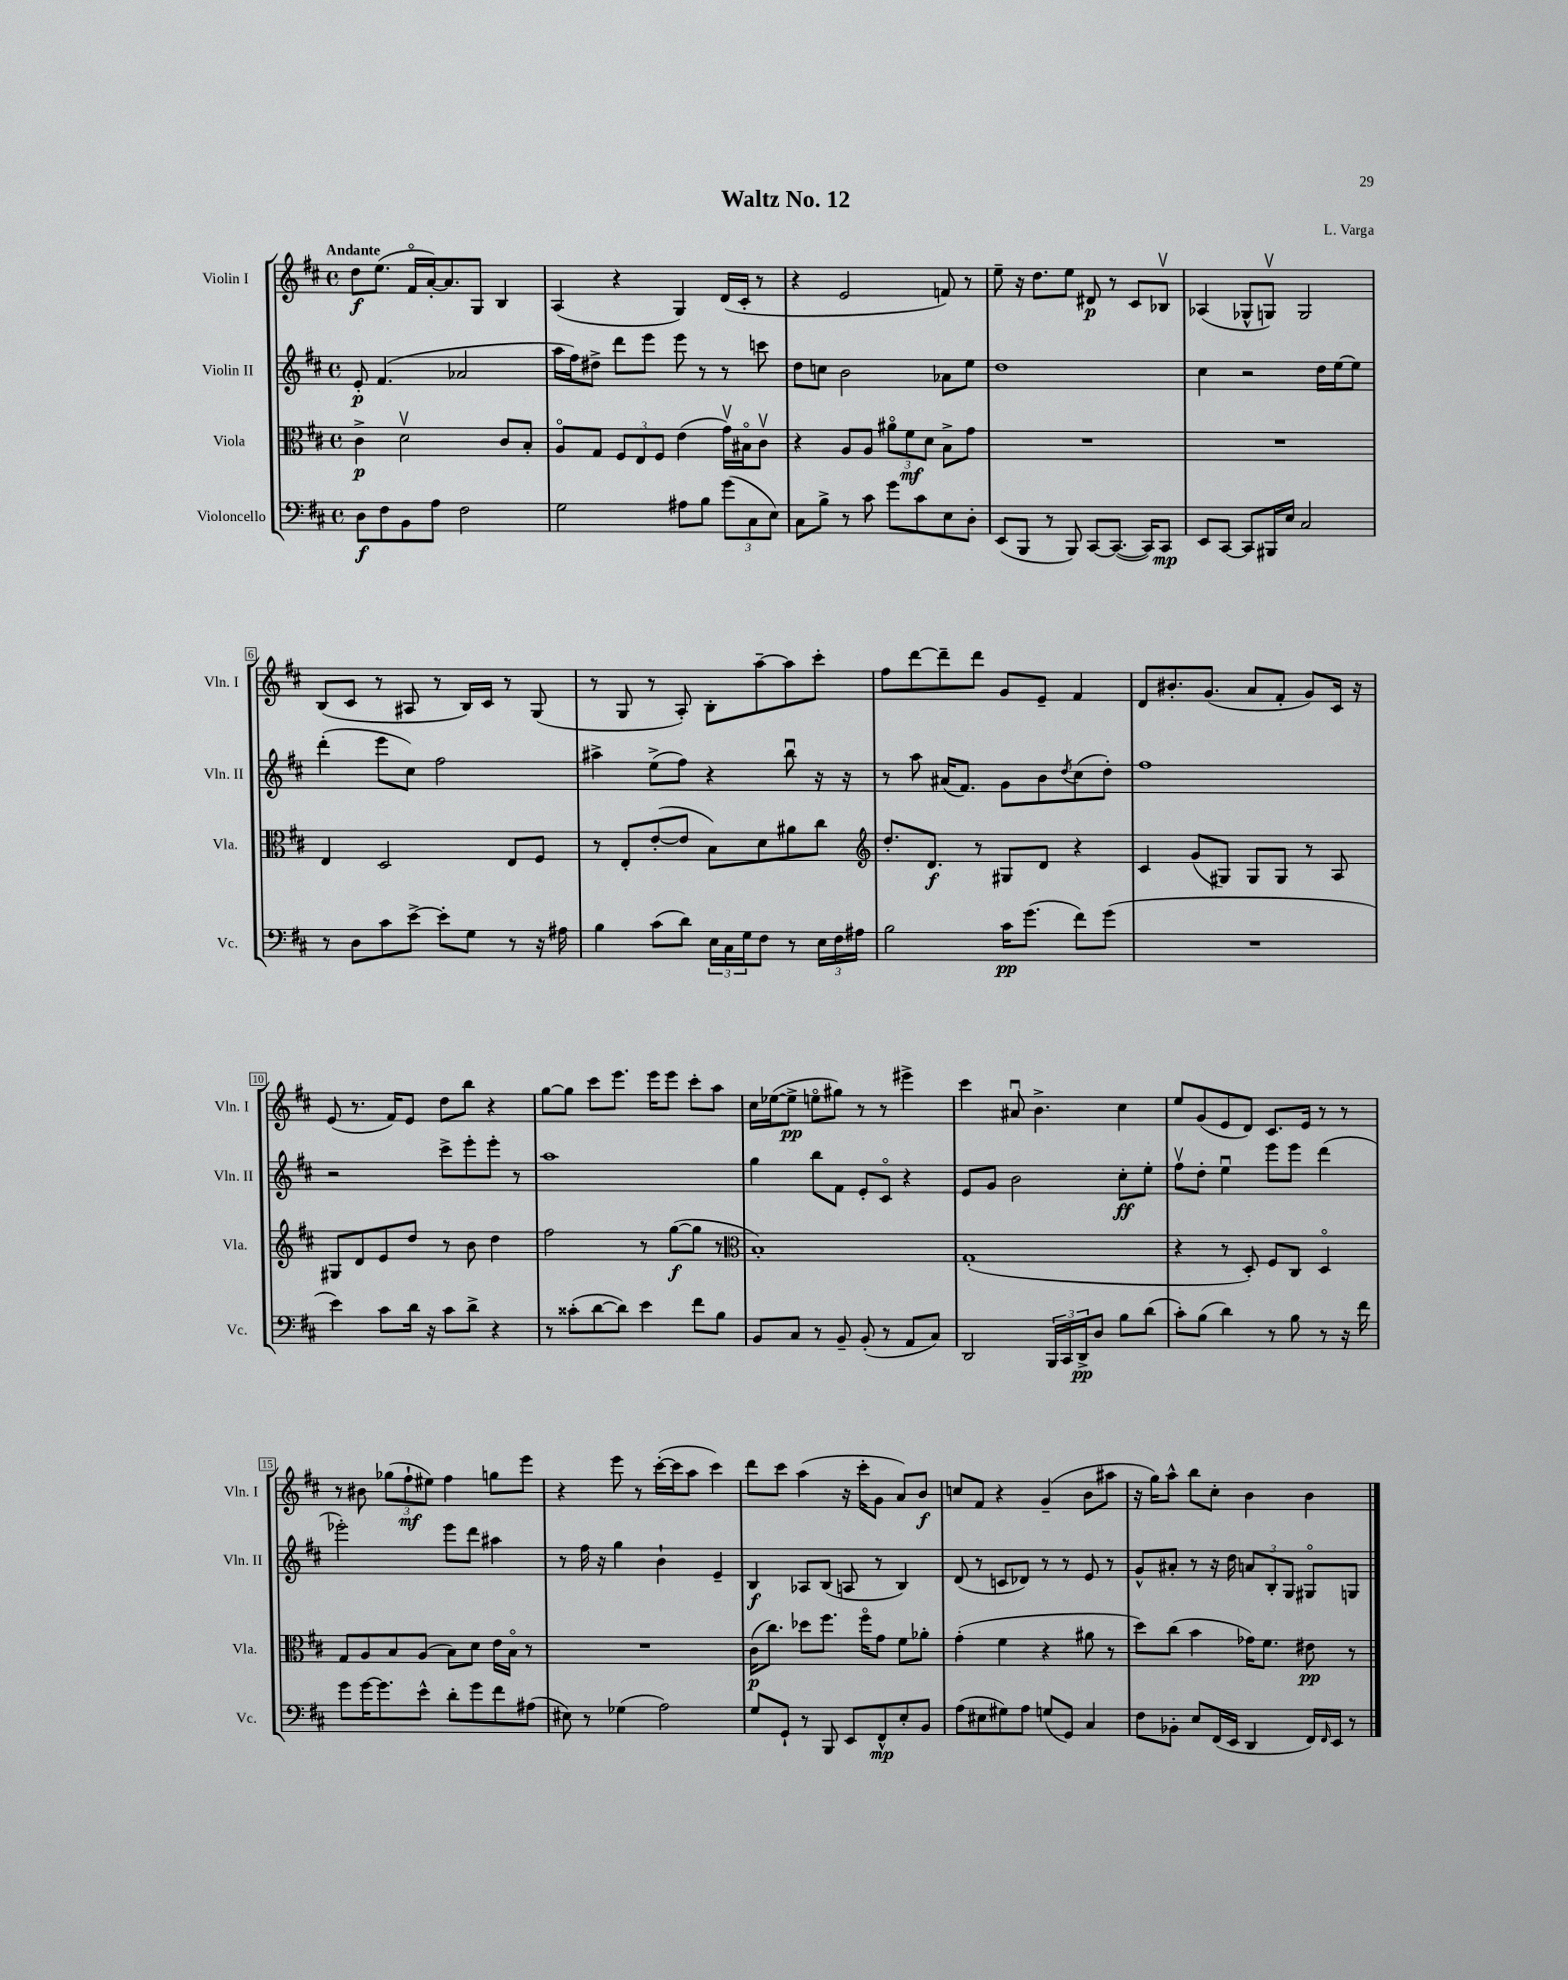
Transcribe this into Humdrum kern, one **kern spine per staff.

**kern	**kern	**kern	**kern
*staff4	*staff3	*staff2	*staff1
*clefF4	*clefC3	*clefG2	*clefG2
*k[f#c#]	*k[f#c#]	*k[f#c#]	*k[f#c#]
*M4/4	*M4/4	*M4/4	*M4/4
*met(c)	*met(c)	*met(c)	*met(c)
8D	4c#^	8e'	8dd
8F#	.	(4.f#	(8.ee
8BB	2dv	.	.
.	.	.	16f#o
8A	.	.	[16a')
.	.	.	8.a]
2F#	.	2a-	.
.	.	.	8G
.	8c#	.	4B
.	8B'	.	.
=	=	=	=
2G	8Ao	16aa	(4A
.	.	16ff#)	.
.	8G	8dd#^	.
.	12F#	8ddd	4r
.	12E	.	.
.	.	8eee	.
.	12F#	.	.
8A#	(4e	8eee	4G)
8B	.	8r	.
(12g	16gv)	8r	(16d
.	16B#o	.	16c#'
12C#	.	.	.
.	8c#v	8ccc	8r
12E)	.	.	.
=	=	=	=
8C#	4r	8dd	4r
8B^	.	8cc	.
8r	8A	2b	2e
8c#	8A	.	.
8g	12a#o	.	.
.	12f#	.	.
8c#	.	.	.
.	12d	.	.
8E	8B^	8a-	8f)
8D'	8g	8ee	8r
=	=	=	=
(8EE	1r	1dd	8ee~
8BBB	.	.	16r
.	.	.	8.dd
8r	.	.	.
8BBB)	.	.	8ee
[8CC#	.	.	8d#
(8.CC#_	.	.	8r
.	.	.	8c#
16CC#])	.	.	.
8CC#	.	.	8B-v
=	=	=	=
8EE	1r	4cc#	(4A-
[8CC#	.	.	.
8CC#]	.	2r	8G-^^
16BBB#	.	.	8Gv)
16E	.	.	.
2C#	.	.	2G
.	.	16dd	.
.	.	[16ee	.
.	.	8ee]	.
=	=	=	=
8r	4E	(4ddd'	(8B
8D	.	.	8c#
8c#	2D	8eee	8r
[8e^	.	8cc#)	8A#
8e']	.	2ff#	8r
8G	.	.	16B)
.	.	.	16c#
8r	8E	.	8r
16r	8F#	.	(8G
16A#	.	.	.
=	=	=	=
4B	8r	4aa#^	8r
.	8E'	.	8G
(8c#	([8e'	(8ee^	8r
8d)	8e]	8ff#)	8A')
24E	8B)	4r	8B'
24C#	.	.	.
24G	.	.	.
8F#	8d	.	[8aa~
8r	8a#	8bbu	8aa]
24E	8cc#	16r	8ccc#'
24F#	.	.	.
.	.	16r	.
24A#	.	.	.
=	=	=	=
*	*clefG2	*	*
2B	8.dd'	8r	8ff#
.	.	8aa	[8ddd
.	8.d	.	.
.	.	(16a#	8ddd~]
.	.	8.f#)	.
.	8r	.	8ddd
16c#	8G#	8g	8g
(8.g	.	.	.
.	8d	8b	8e~
.	.	8qdd	.
8f#)	4r	(8cc#	4f#
(8g	.	8dd')	.
=	=	=	=
1r	4c#	1ff#	8d
.	.	.	8.b#'
.	(8g	.	.
.	.	.	(8.g
.	8G#)	.	.
.	8G#	.	8a
.	8G#	.	8f#'
.	8r	.	8g)
.	8A	.	16c#
.	.	.	16r
=	=	=	=
4e)	8G#	2r	(8e
.	8d	.	8.r
8c#	8e	.	.
.	.	.	16f#)
16d	8dd	.	8e
16r	.	.	.
8c#	8r	8ccc#^	8dd
8d^	8b	8eee'	8bb
4r	4dd	8eee'	4r
.	.	8r	.
=	=	=	=
8r	2ff#	1aa	[8gg
(8c##'	.	.	8gg]
[8d	.	.	8ccc#
8d])	.	.	8.eee
4e	8r	.	.
.	.	.	16eee
.	([8gg	.	8eee
8f#	8gg]	.	8ccc#'
8B	8r	.	8aa
=	=	=	=
*	*clefC3	*	*
8BB	1B')	4gg	16cc#
.	.	.	([16ee-
8C#	.	.	8ee-^]
8r	.	8bb	8eeo
8BB~	.	8f#	8gg#)
(8BB'	.	8e'	8r
8r	.	8c#o	8r
8AA	.	4r	4eee#^
8C#)	.	.	.
=	=	=	=
2DD	(1G'	8e	4ccc#
.	.	8g	.
.	.	2b	8a#u
.	.	.	4.b^
24BBB	.	.	.
24CC#	.	.	.
24DD^	.	.	.
8D	.	.	.
8B	.	8cc#'	4cc#
(8d	.	8ee'	.
=	=	=	=
8c#')	4r	8ff#v	8ee
(8B	.	8dd'	(8g
4d)	8r	4eeu	8e
.	8D')	.	8d)
8r	8F#	8eee	8.c#
8B	8C#	8eee	.
.	.	.	16e
8r	4Do	(4ddd	8r
16r	.	.	8r
16f#	.	.	.
=	=	=	=
8g	8G	2eee-')	8r
[16g	8A	.	8b#
8.g]	.	.	.
.	8B	.	(12gg-
.	.	.	12ff#`
8e^^	(8A	.	.
.	.	.	12ee#)
8d'	8B)	8eee-	4ff#
8g	8d	8ddd	.
8f#	16e	4aa#	8gg
.	16Bo	.	.
(8A#	8r	.	8eee
=	=	=	=
8E#)	1r	8r	4r
8r	.	16ff#	.
.	.	16r	.
(4G-	.	4gg	8eee
.	.	.	8r
2A)	.	4b`	([16ccc#'
.	.	.	16ccc#]
.	.	.	8aa
.	.	4e~	4ccc#)
=	=	=	=
8G	(16c#	4B	8ddd
.	8.cc#)	.	.
8GG`	.	.	8ccc#
8r	8dd-	8A-	(4aa
8BBB	8.ff#	(8B	.
8EE	.	8A	16r
.	16ff#o	.	16ccc#'
8FF#^^	8g	8r	8g
8E'	8f#	4B)	8a)
8BB	8a-'	.	8b
=	=	=	=
(8A	(4g'	(8d	8cc
8E#	.	8r	8f#
8G#)	4f#	8c	4r
8A	.	8d-)	.
(8G	4r	8r	(4g~
8GG)	.	8r	.
4C#	8a#	8e	8b
.	8r	8r	8aa#
=	=	=	=
8F#	8dd)	8g^^	16r
.	.	.	16gg)
8BB-'	(8cc#	8a#'	8aa^^
8E	4b	8r	8bb
(16FF#	.	16r	8cc#'
16EE	.	16dd	.
4DD	16g-)	12a	4b
.	8.f#	.	.
.	.	12B'	.
.	.	12G	.
16FF#)	8e#	8G#o	4b
16qqFF#	.	.	.
16EE	.	.	.
8r	8r	8G	.
==	==	==	==
*-	*-	*-	*-
